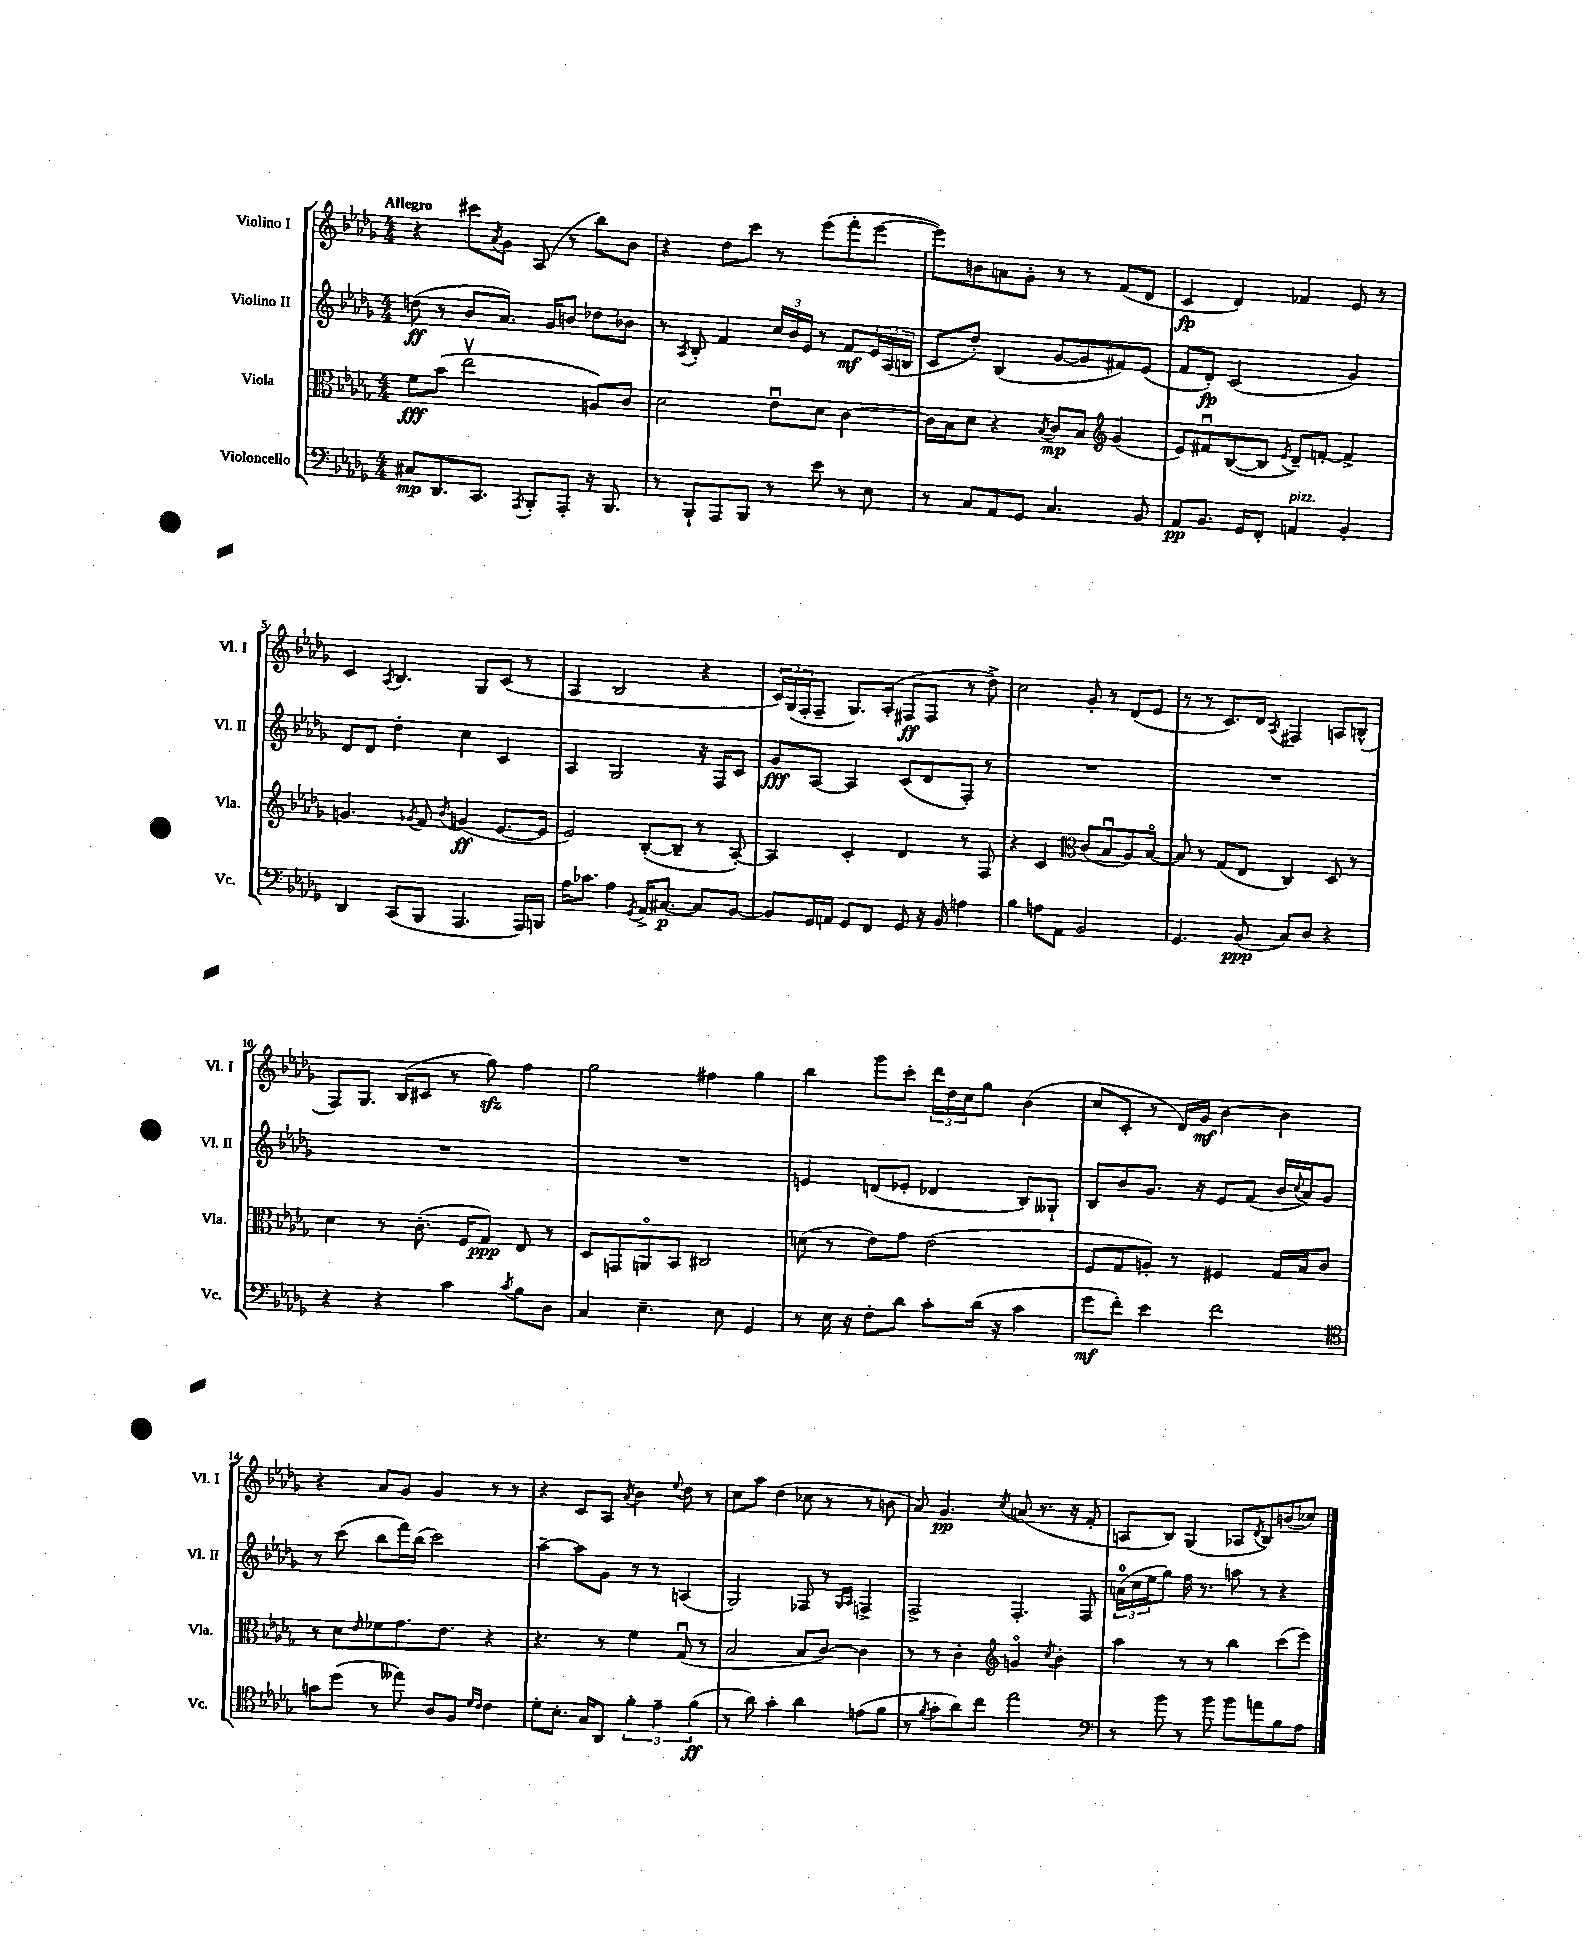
<<
\new StaffGroup <<
\new Staff = "s0" \with { instrumentName = "Violino I" shortInstrumentName = "Vl. I" } {
    \clef treble \key des \major \numericTimeSignature \time 4/4 \tempo "Allegro"
    r4 cis'''8 \acciaccatura { aes'8 } ges'8 aes8( r8 bes''8) bes'8 |
    r4 des''8 c'''8 r8 ees'''8( f'''8-. ees'''8~ |
    ees'''8) b'8 a'8 ges'8-. r8 r8 f'8( des'8 |
    c'4\fp des'4) fes'4 ees'8 r8 |
    c'4 \acciaccatura { aes8 } bes4. ges8 c'8( r8 |
    aes4 bes2 r4 |
    \tuplet 3/2 { c'16) ges16( f16-. } f8-- ges8.) aes16-.( fis8\ff fis8 r8 des''8->) |
    c''2 ges'8-. r8 des'8( ees'8 |
    r8 r8 c'8.) des'16 \acciaccatura { aes8 } fis4 a8 b8-^( |
    f8) ges8. bes16( cis'8 r8 ges''8\sfz) f''4 |
    ges''2 fis''4 ges''4 |
    bes''4 ges'''8 c'''8-. \tuplet 3/2 { des'''16 des''16 c''16 } ges''8 bes'4( |
    c''8 c'8-. r8 des'16) ges'16\mf bes'4~ bes'4 |
    r4 aes'8 ges'8 ges'4 r8 r8 |
    r4 c'8 aes8 \acciaccatura { aes'8 } bes'4 \appoggiatura { ees''8 } des''8 r8 |
    c''8 aes''8 des''4( ces''8 r8 r8 b'8 |
    aes'8) ges'4.\pp \acciaccatura { c''8 } a'8( r8. r16 f'8-. |
    a8 bes8) ges4( aes8 \acciaccatura { des'8 } bes8) b'8( ces''8) \bar "|." |
}
\new Staff = "s1" \with { instrumentName = "Violino II" shortInstrumentName = "Vl. II" } {
    \clef treble \key des \major \numericTimeSignature \time 4/4
    d''8\ff( r8 bes'8 aes'8.) ges'16 b'8 des''8 bes'8 |
    r8 \acciaccatura { aes8 } bes8-. f'4 \tuplet 3/2 { c''16 bes'16 ees'16 } r8 f'8\mf \tuplet 3/2 { ees'16 aes16( b16 } |
    c'8 des''8-.) bes4( ges'8~ ges'8 fis'8) ees'8( |
    f'8 des'8-.\fp) c'2( ges'4) |
    des'8 des'8 des''4-. c''4 c'4 |
    aes4 ges2 r16 f16 c'8 |
    ges'8\fff aes8~ aes4 c'8( des'8 f8-.) r8 |
    R1 |
    R1 |
    R1 |
    R1 |
    e'4 d'8( ees'8-. des'4 bes8) geses8-! |
    bes8 bes'8 ges'8. r16 ees'8 f'8( bes'16 \appoggiatura { c''8 } aes'16) ges'8 |
    r8 c'''8( bes''8 f'''16) bes''16( c'''2) |
    aes''4~-- aes''8 ges'8 r8 r8 a4( |
    ges2) fes8 r8 \grace { ges16 aes16 } f4-> |
    f2-> f4.-. f8 |
    \tuplet 3/2 { a'16-0( c''16 ees''16 } ges''8) f''16 r8. a''8 r8 r4 \bar "|." |
}
\new Staff = "s2" \with { instrumentName = "Viola" shortInstrumentName = "Vla." } {
    \clef alto \key des \major \numericTimeSignature \time 4/4
    f'8\fff bes'8( ees''2\upbow a8) c'8 |
    des'2 ees'8\downbow des'8 c'4~ |
    c'16 bes16 des'8 r4 \acciaccatura { bes8 } c'8\mp bes8 \clef treble ges'4( |
    ees'8) fis'8\downbow bes8~( bes8 \acciaccatura { ees'8 } des'8--) f'8~-. f'4-> |
    g'4. \acciaccatura { ges'8 } f'8 \acciaccatura { bes'8 } g'4\ff( ees'8.~ ees'16 |
    ees'2) bes8~-.( bes8-- r8 aes8~-.) |
    aes4 c'4-. des'4 r8 f8 |
    r4 c'4 \clef alto c'8( bes8\downbow aes8) bes8~\flageolet |
    bes8 r8 ges8( ees8 c4) des8 r8 |
    des'4 r8 c'8.-.( f16 ges8\ppp) ees8 r8 |
    des8 g,8 a,8\flageolet bes,8 cis2 |
    d'8( r8 ees'8) ges'8 ees'2( |
    f8 ges8 a8-.) r8 fis4 ges16 bes16 c'8 |
    r8 des'8 \grace { ees'16 } fes'8 ges'8. ees'8. r4 |
    r4. r8 f'4 ges8\downbow( r8 |
    bes2 bes8 c'8~) c'4 |
    r8 r8 c'4-. \clef treble g'4\flageolet \acciaccatura { c''8 } bes'4-. |
    aes''4 r8 r8 bes''4 c'''8( ees'''8) \bar "|." |
}
\new Staff = "s3" \with { instrumentName = "Violoncello" shortInstrumentName = "Vc." } {
    \clef bass \key des \major \numericTimeSignature \time 4/4
    cis8\mp des,8. c,8. \acciaccatura { aes,,8 } bes,,8-. aes,,8-. r16 bes,,8. |
    r8 bes,,8-! aes,,8 bes,,8 r8 ees'8 r8 ees8 |
    r8 c8 aes,8 ges,8 c4. bes,8 |
    aes,8\pp bes,8. ges,16 f,8-. a,4^\markup { \italic "pizz." } bes,4-. |
    des,4 c,8( bes,,8 aes,,4. aes,,16) b,,16 |
    aes16 ces'8. aes4 \acciaccatura { ges,8 } aes,16-> cis8.~\p cis8 bes,8~ |
    bes,8 ges,16 a,16 ges,8 f,8 ges,8 r16 bes,16 a4 |
    bes4 a8 aes,8 bes,2 |
    ges,4. bes,8\ppp( c8) des8 r4 |
    r4 r4 c'4 \acciaccatura { c'8 } bes8 des8 |
    c4 ees4.-- ees8 ges,4 |
    r8 ees16 r16 f8-. des'8 c'8-. des'16( r16 c'4 |
    ges'8\mf f'8-.) ees'4 f'2 |
    \clef tenor g'8 des''8( r8 eeses''8) aes8 f8 \grace { des'16 c'16 } c'4 |
    des'8-. bes8.-. ges16 aes,8 \tuplet 3/2 { f'4-. ees'4-- f'4\ff( } |
    r8 aes'8) ges'4-. aes'4 e'8( f'8 |
    r8 \acciaccatura { f'8 } ges'8-. aes'8) c''8 ees''2 |
    \clef bass r8 bes'8 r8 bes'8 bes'8 a'8 bes8 aes8 \bar "|." |
}
>>
>>
